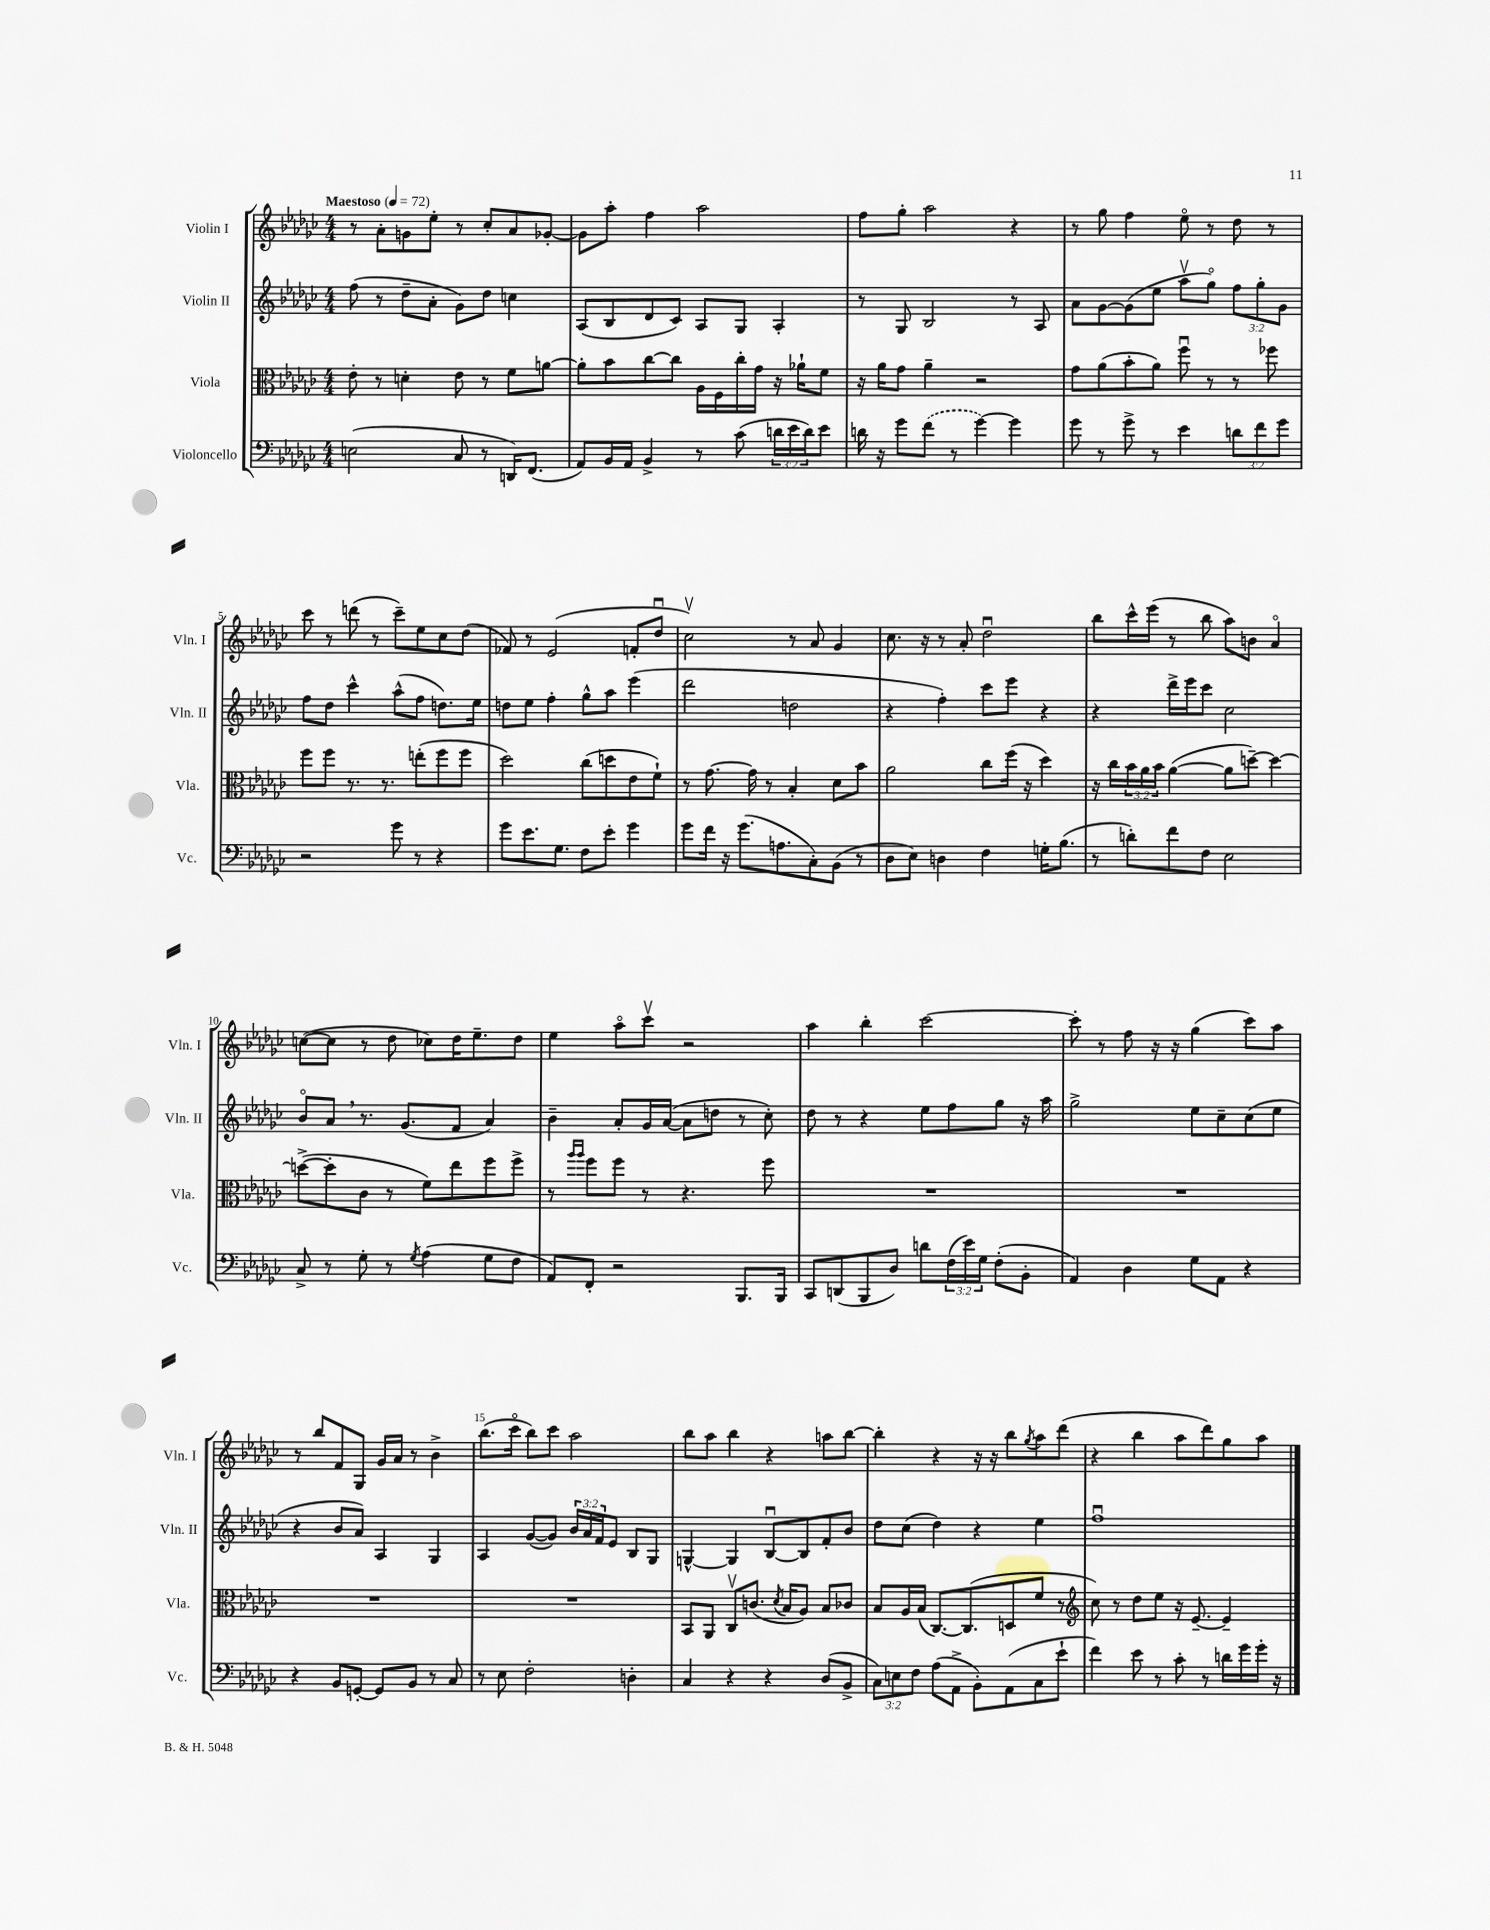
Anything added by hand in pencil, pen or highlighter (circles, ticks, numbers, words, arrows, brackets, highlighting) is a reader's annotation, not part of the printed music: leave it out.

**kern	**kern	**kern	**kern
*part4	*part3	*part2	*part1
*staff4	*staff3	*staff2	*staff1
*I"Violoncello	*I"Viola	*I"Violin II	*I"Violin I
*I'Vc.	*I'Vla.	*I'Vln. II	*I'Vln. I
*clefF4	*clefC3	*clefG2	*clefG2
*k[b-e-a-d-g-c-]	*k[b-e-a-d-g-c-]	*k[b-e-a-d-g-c-]	*k[b-e-a-d-g-c-]
*M4/4	*M4/4	*M4/4	*M4/4
*MM72	*MM72	*MM72	*MM72
=1	=1	=1	=1
!	!	!	!LO:TX:a:B:t=Maestoso
(2En\	8e-'\	(8ff\	8r
.	8r	8r	8a-'\L
.	4dn'\	8dd-~\L	8gn\
.	.	8a-'\J	8ee-'\J
8C-/	8e-\	8g-\L)	8r
8r	8r	8dd-\J	8cc-'/L
16DDn/KL)	8f\L	4ccn\	8a-/
(8.FF/J	.	.	.
.	[8an\J	.	[8g-X'/J
=2	=2	=2	=2
8AA-/L)	8a'\L]	(8A-/L	8g-\L]
16BB-/L	8b-\	8B-/	8aa-'\J
16AA-/JJ	.	.	.
4BB-^/	[8cc-\	8d-/	4ff\
.	8cc-\J]	8c-/J)	.
8r	16A-\LL	8A-/L	2aa-\
.	16F\	.	.
(8c-\	16cc-'\	8G-/J	.
.	16g-\JJ	.	.
24dn\LL	16r	4A-'/	.
24e-\	.	.	.
.	16a-X`\KL	.	.
24d\J)	.	.	.
8e-\J	8f\J	.	.
=3	=3	=3	=3
16dn\	16r	8r	8ff\L
16r	16a-\KL	.	.
8g-\L	8g-\J	8G-/	8gg-'\J
(8f\J	4a-~\	2B-/	2aa-\
8r	.	.	.
[4g-\)	2r	.	.
4g-\]	.	8r	4r
.	.	8A-/	.
=4	=4	=4	=4
8g-\	8g-\L	8a-\L	8r
8r	(8a-\	[8g-\	8gg-\
8g-^\	8b-'\	(8g-\]	4ff\
8r	8a-\J)	8ee-\J	.
4e-\	8ffu\	8aa-v\L	8ee-\
.	8r	8gg-\J)	8r
12dn\L	8r	12ff\L	8dd-\
12f\	.	12gg-'\	.
.	8ff-X\	.	8r
12g-\J	.	12g-\J	.
!!LO:LB:g=z
=5	=5	=5	=5
2r	8ff\L	8ff\L	8ccc-\
.	8ff\J	8dd-\J	8r
.	8.r	4ccc-^^\	(8dddn\
.	.	.	8r
.	8.r	.	.
8g-\	.	(8aa-^^\L	8ccc-~\L)
8r	(8een'\L	8ff\J	8ee-\
4r	8ff\	8.ddn\L)	8cc-\
.	8ff\J	.	(8dd-\J
.	.	16ee-\Jk	.
=6	=6	=6	=6
8g-\L	2dd-\)	8ddn\L	8f-X/)
8.e-\	.	8ee-\J	8r
.	.	4ff'\	(2e-/
8.G-\J	.	.	.
8F\L	(8cc-\L	8gg-^^\L	.
8e-'\J	8ddn\	8aa-\J	.
4g-\	8e-\	(4eee-\	8fn'/L
.	8f`\J)	.	8dd-u/J
=7	=7	=7	=7
8g-\L	8r	2ddd-\	2cc-v\)
16f\Jk	[8.g-\	.	.
16r	.	.	.
(8.g-\L	.	.	.
.	16g-\]	.	.
.	8r	.	.
8.An\	.	.	.
.	4B-'/	2ddn\	8r
8C-'\)	.	.	8a-/
(8BB-\J	8d-\L	.	4g-/
8r	8b-\J	.	.
=8	=8	=8	=8
8D-\L	2a-\	4r	8.cc-\
8E-\J)	.	.	.
.	.	.	16r
4Dn\	.	4ff'\)	8r
.	.	.	8a-'/
4F\	8cc-\L	8ccc-\L	2dd-u\
.	(16ff\Jk	8eee-\J	.
.	16r	.	.
16Gn'\KL	4dd-\)	4r	.
(8.B-\J	.	.	.
=9	=9	=9	=9
8r	16r	4r	8bb-\L
.	16cc-\LL	.	.
8dn'\L)	24b-\	.	16ccc-^^\L
.	24a-\	.	.
.	.	.	(16eee-\JJ
.	24b-\JJ	.	.
8f\	([4a-\	16ddd-^\LL	8r
.	.	16eee-\J	.
8F\J	.	8ccc-\J	8bb-\
2E-\	8a-\L]	2cc-\	8aa-\L)
.	[8ddn~\J)	.	8bn\J
.	4dd\_	.	4a-/
!!LO:LB:g=z
=10	=10	=10	=10
8C-^/	(8ddn^\L_	8b-/L	([8ccn\L
8r	8dd'\]	8a-,/J	8cc\J]
8G-'\	8c-\J	8.r	8r
8r	8r	.	8dd-\
.	.	(8.g-/L	.
8qG-/	.	.	.
(4A-\	8f\L)	.	8cc-X\L)
.	8ee-\	8f/J	16dd-\K
.	.	.	8.ee-~\
8G-\L	8ff\	4a-/)	.
8F\J	8ff^\J	.	8dd-\J
=11	=11	=11	=11
8AA-/L)	8r	4b-~\	4ee-\
.	16qqaa-/LL	.	.
.	16qqaa-/JJ	.	.
8FF'/J	8ff\L	.	.
2r	8ff\J	8a-'/L	8aa-\L
.	8r	16g-/L	8ccc-v\J
.	.	([16a-/JJ	.
.	4.r	8a-\L]	2r
.	.	8ddn\J	.
8.BBB-/L	.	8r	.
.	8ff\	8cc-'\)	.
16BBB-/Jk	.	.	.
=12	=12	=12	=12
8CC-/L	1r	8dd-\	4aa-\
(8DDn/	.	8r	.
8BBB-/	.	4r	4bb-'\
8D-/J)	.	.	.
8dn\L	.	8ee-\L	[2ccc-\
(24F\L	.	8ff\	.
24e-\)	.	.	.
24G-\JJ	.	.	.
(8F'\L	.	8gg-\J	.
8BB-'\J	.	16r	.
.	.	16aa-\	.
=13	=13	=13	=13
4AA-/)	1r	2gg-^\	8ccc-'\]
.	.	.	8r
4D-\	.	.	8ff\
.	.	.	16r
.	.	.	16r
8G-\L	.	8ee-\L	(4gg-\
8AA-\J	.	8cc-~\	.
4r	.	(8cc-\	8ccc-\L)
.	.	8ee-\J	8aa-\J
!!LO:LB:g=z
=14	=14	=14	=14
4r	1r	4r	8r
.	.	.	8bb-/L
8BB-/L	.	8b-/L	8f/
[8GGn'/J	.	8a-/J)	8G-/J
8GG/L]	.	4A-/	16g-/LL
.	.	.	16a-/JJ
8BB-/J	.	.	8r
8r	.	4G-/	4b-^\
8C-/	.	.	.
=15	=15	=15	=15
8r	1r	4A-/	(8.bb-\L
8E-\	.	.	.
.	.	.	16ccc-\Jk
2F'\	.	([8g-/L	8bb-\L)
.	.	8g-/J])	8ccc-\J
.	.	24b-/LL	2aa-\
.	.	24a-/	.
.	.	24f/J	.
.	.	8e-/J	.
4Dn'\	.	8B-/L	.
.	.	8G-/J	.
=16	=16	=16	=16
4C-/	8BB-/L	[4Gn^^/	8bb-\L
.	8AA-/J	.	8aa-\J
4r	8C-v/L	4G/]	4bb-\
.	(8.cn/J	.	.
4r	.	[8B-u/L	4r
.	8qd-/	.	.
.	16B-/KL	.	.
.	8A-/J)	8B-/]	.
(8D-/L	8B-/L	8f'/	8aan\L
8BB-^/J	8c-X/J	8b-/J	[8bb-\J
=17	=17	=17	=17
12C-\L)	8B-/L	8dd-\L	4bb-'\]
12En\	.	.	.
.	16A-/L	(8cc-\J	.
12F\J	.	.	.
.	(16B-/JJ	.	.
(8A-\L	[8.C-/L)	4dd-\)	4r
8AA-^\J	.	.	.
.	(8.C-/]	.	.
8BB-'\L)	.	4r	16r
.	.	.	16r
(8AA-\	8Dn/	.	8bb-\L
.	.	.	8qgg-/
8C-\	8f/J	4ee-\	8aa-\
8e-`\J	8r	.	(8ddd-\J
=18	=18	=18	=18
*	*clefG2	*	*
4f\)	8cc-\)	1ffu	4r
.	8r	.	.
8e-\	8dd-\L	.	4bb-\
8r	8ee-\J	.	.
8c-'\	16r	.	8aa-\L
.	[8.e-~/	.	.
8r	.	.	8ddd-\)
16dn\LL	4e-~/]	.	8gg-\
16g-\	.	.	.
16g-'\JJ	.	.	8aa-\J
16r	.	.	.
==	==	==	==
*-	*-	*-	*-
